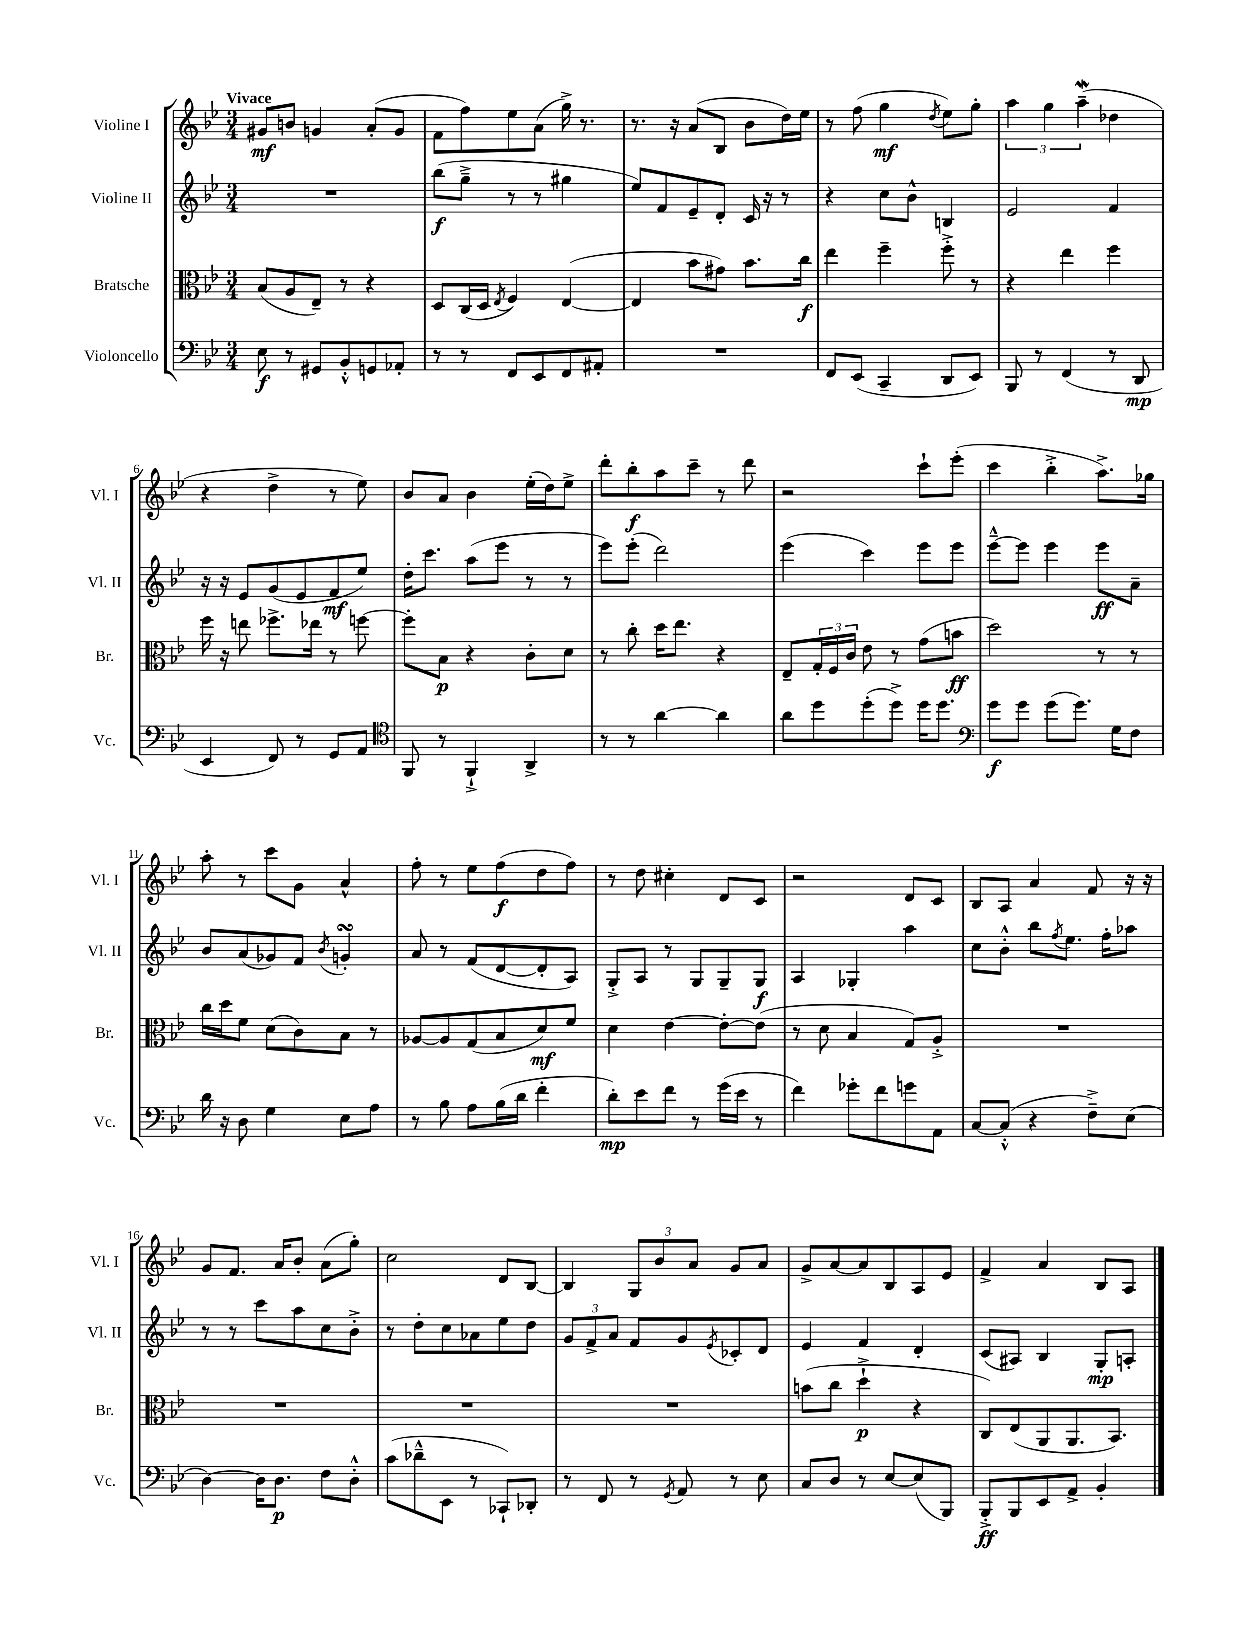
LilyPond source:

<<
\new StaffGroup <<
\new Staff = "s0" \with { instrumentName = "Violine I" shortInstrumentName = "Vl. I" } {
    \clef treble \key bes \major \numericTimeSignature \time 3/4 \tempo "Vivace"
    gis'8\mf b'8 g'4 a'8-.( g'8 |
    f'8 f''8) ees''8 a'8( g''16->) r8. |
    r8. r16 a'8( bes8 bes'8 d''16) ees''16 |
    r8 f''8( g''4\mf \acciaccatura { d''8 } ees''8) g''8-. |
    \tuplet 3/2 { a''4 g''4 a''4--\mordent( } des''4 |
    r4 d''4-> r8 ees''8) |
    bes'8 a'8 bes'4 ees''16-.( d''16) ees''8-> |
    d'''8-. bes''8-.\f a''8 c'''8-- r8 d'''8 |
    r2 c'''8-! ees'''8-.( |
    c'''4 bes''4-.-> a''8.->) ges''16 |
    a''8-. r8 c'''8 g'8 a'4-^ |
    f''8-. r8 ees''8 f''8\f( d''8 f''8) |
    r8 d''8 cis''4-. d'8 c'8 |
    r2 d'8 c'8 |
    bes8 a8 a'4 f'8 r16 r16 |
    g'8 f'8. a'16 bes'8-. a'8( g''8-.) |
    c''2 d'8 bes8~ |
    bes4 \tuplet 3/2 { g8 bes'8 a'8 } g'8 a'8 |
    g'8-> a'8~ a'8 bes8 a8 ees'8 |
    f'4-> a'4 bes8 a8 \bar "|." |
}
\new Staff = "s1" \with { instrumentName = "Violine II" shortInstrumentName = "Vl. II" } {
    \clef treble \key bes \major \numericTimeSignature \time 3/4
    R2. |
    bes''8\f( g''8---> r8 r8 gis''4 |
    ees''8) f'8 ees'8-- d'8-. c'16 r16 r8 |
    r4 c''8 bes'8-^ b4 |
    ees'2 f'4 |
    r16 r16 ees'8 g'8( ees'8 f'8\mf ees''8) |
    d''16-. c'''8. a''8( ees'''8 r8 r8 |
    ees'''8) ees'''8-.( d'''2) |
    ees'''4( c'''4) ees'''8 ees'''8 |
    ees'''8~---^ ees'''8 ees'''4 ees'''8\ff a'8-- |
    bes'8 a'8( ges'8) f'8 \acciaccatura { bes'8 } g'4-.\turn |
    a'8 r8 f'8( d'8~ d'8-. a8) |
    g8-.-> a8 r8 g8 g8-- g8\f |
    a4 ges4-. a''4 |
    c''8 bes'8-.-^ bes''8 \acciaccatura { f''8 } ees''8. f''16-. aes''8 |
    r8 r8 c'''8 a''8 c''8 bes'8-.-> |
    r8 d''8-. c''8 aes'8 ees''8 d''8 |
    \tuplet 3/2 { g'8 f'8-> a'8 } f'8 g'8 \acciaccatura { ees'8 } ces'8-. d'8 |
    ees'4 f'4 d'4-. |
    c'8( ais8) bes4 g8-.\mp a8-. \bar "|." |
}
\new Staff = "s2" \with { instrumentName = "Bratsche" shortInstrumentName = "Br." } {
    \clef alto \key bes \major \numericTimeSignature \time 3/4
    bes8( a8 ees8--) r8 r4 |
    d8 c16( d16 \acciaccatura { ees8 } f4) ees4~( |
    ees4 bes'8 gis'8) bes'8. c''16\f |
    ees''4 f''4-- f''8-.-> r8 |
    r4 ees''4 f''4 |
    f''16 r16 e''8 fes''8.-> ees''16 r8 f''8~ |
    f''8-. bes8\p r4 c'8-. d'8 |
    r8 c''8-. d''16 ees''8. r4 |
    ees8-- \tuplet 3/2 { g16-. f16 c'16 } ees'8 r8 g'8( b'8\ff |
    d''2) r8 r8 |
    c''16 d''16 f'8 d'8( c'8) bes8 r8 |
    aes8~ aes8 g8( bes8 d'8\mf) f'8 |
    d'4 ees'4~ ees'8~-. ees'8( |
    r8 d'8 bes4 g8) a8-.-> |
    R2. |
    R2. |
    R2. |
    R2. |
    b'8( c''8 d''4-!->\p r4 |
    c8) ees8( a,8 a,8. bes,8.) \bar "|." |
}
\new Staff = "s3" \with { instrumentName = "Violoncello" shortInstrumentName = "Vc." } {
    \clef bass \key bes \major \numericTimeSignature \time 3/4
    ees8\f r8 gis,8 bes,8-.-^ g,8 aes,8-. |
    r8 r8 f,8 ees,8 f,8 ais,8-. |
    R2. |
    f,8 ees,8( c,4-- d,8 ees,8) |
    bes,,8 r8 f,4( r8 d,8\mp |
    ees,4 f,8) r8 g,8 a,8 |
    \clef tenor f,8 r8 f,4-!-> a,4-> |
    r8 r8 a'4~ a'4 |
    a'8 d''8 d''8-.( d''8->) d''16 d''8. |
    \clef bass g'8\f g'8 g'8( g'8.) g16 f8 |
    d'16 r16 d8 g4 ees8 a8 |
    r8 bes8 a8 bes16( d'16 f'4-. |
    d'8-.\mp) ees'8 f'8 r8 g'16( ees'16 r8 |
    f'4) ges'8-. f'8 g'8 a,8 |
    c8~ c8-.-^( r4 f8--->) ees8( |
    d4~) d16 d8.\p f8 d8-.-^ |
    c'8( des'8---^ ees,8 r8 ces,8-!) des,8-. |
    r8 f,8 r8 \acciaccatura { g,8 } a,8 r8 ees8 |
    c8 d8 r8 ees8~ ees8( bes,,8) |
    bes,,8-.->\ff bes,,8 ees,8 a,8-> bes,4-. \bar "|." |
}
>>
>>
